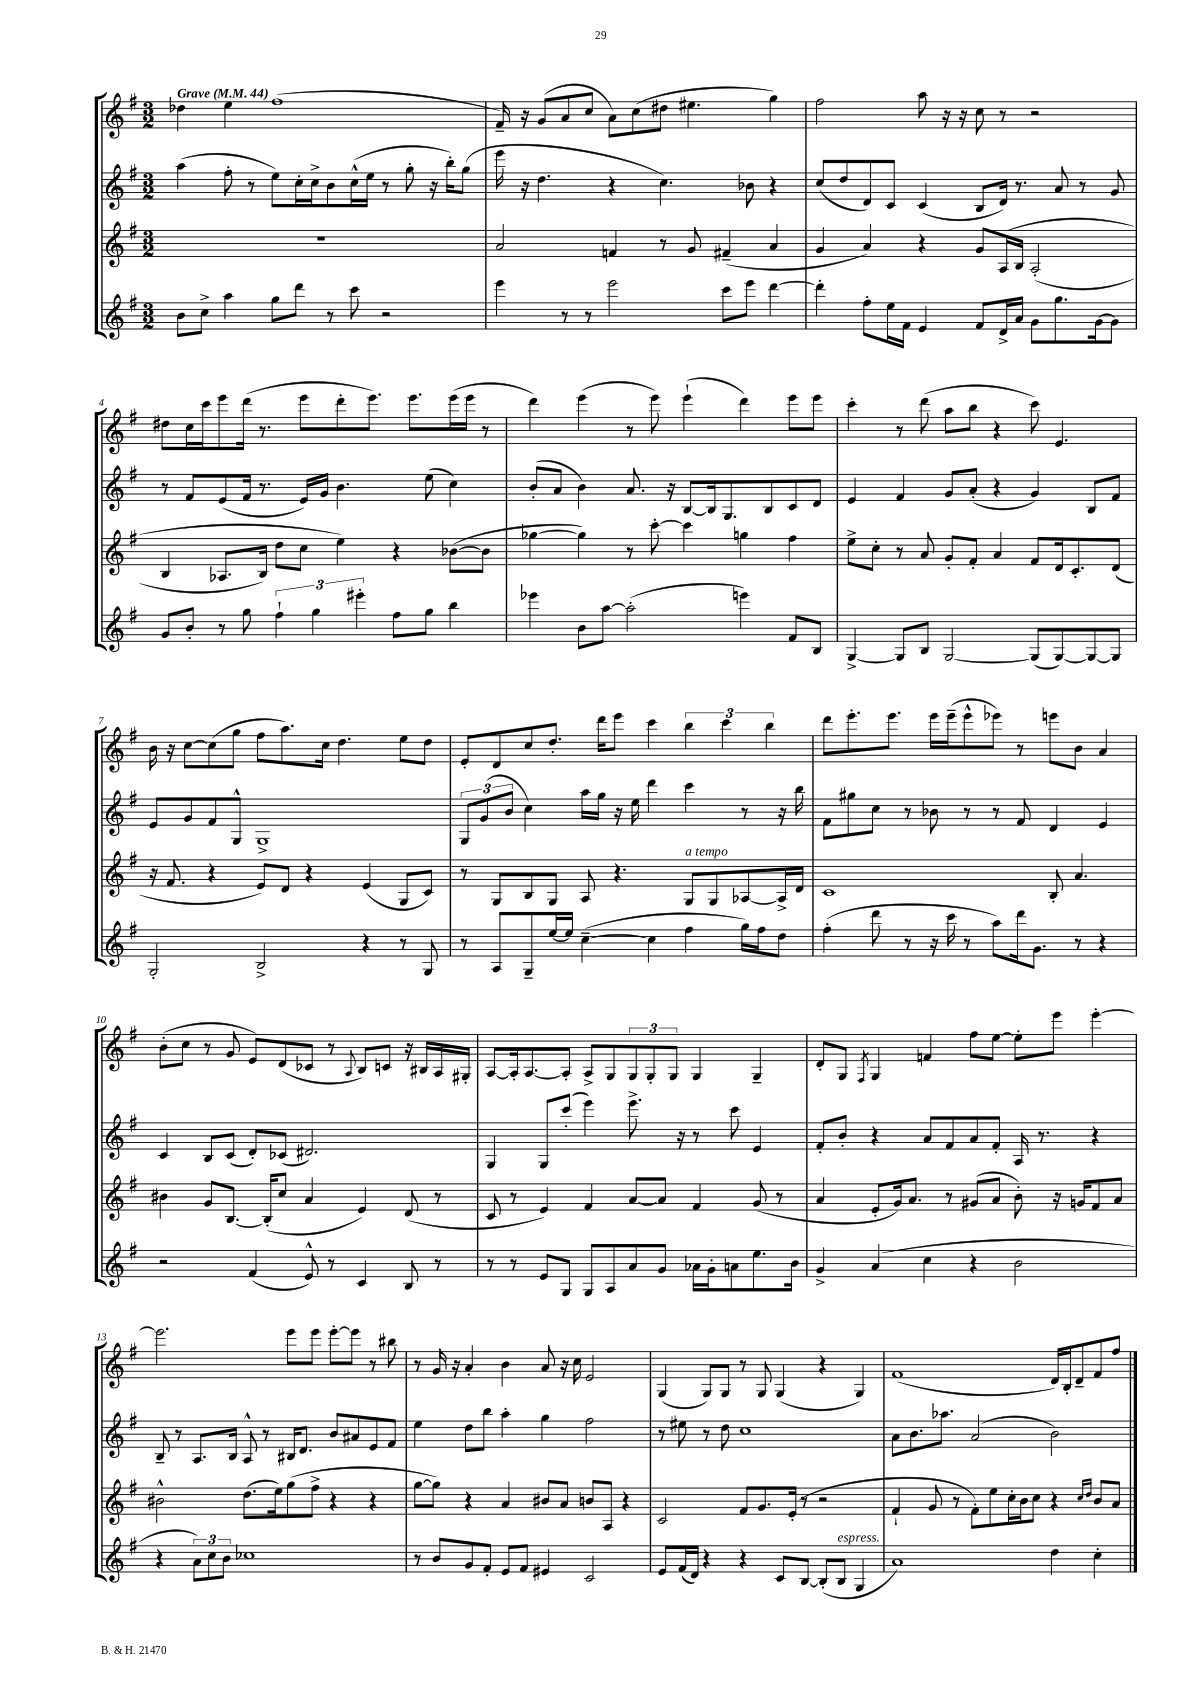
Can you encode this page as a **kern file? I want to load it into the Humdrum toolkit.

**kern	**kern	**kern	**kern
*staff4	*staff3	*staff2	*staff1
*clefG2	*clefG2	*clefG2	*clefG2
*k[f#]	*k[f#]	*k[f#]	*k[f#]
*M3/2	*M3/2	*M3/2	*M3/2
*MM44	*MM44	*MM44	*MM44
8b	1.r	(4aa	4dd-
8cc^	.	.	.
4aa	.	8ff#'	4ee
.	.	8r	.
8gg	.	8ee)	(1ff#
8ddd	.	16cc'	.
.	.	16cc^	.
8r	.	8b	.
8ccc	.	(16cc^^	.
.	.	16ee	.
2r	.	8r	.
.	.	8gg'	.
.	.	16r	.
.	.	16bb')	.
.	.	(8gg	.
=	=	=	=
4eee	2a	16eee	16f#~)
.	.	16r	16r
.	.	4.dd	(8g
8r	.	.	8a
8r	.	.	8cc
2eee	4f	4r	8a)
.	.	.	(8cc
.	8r	4.cc)	8dd#
.	8g	.	4.ee#
8ccc	(4f#~	.	.
8eee	.	8b-	.
[4ddd	4a	4r	4gg)
=	=	=	=
4ddd']	4g	(8cc	2ff#
.	.	8dd	.
8ff#'	4a)	8d)	.
16ee	.	8c	.
16f#	.	.	.
4e	4r	(4c	8aa
.	.	.	16r
.	.	.	16r
8f#	8g	8B	8cc
16d^	&(16A	16d)	8r
16a	16B	8.r	.
8g	(2A'	.	2r
8.gg	.	8a	.
.	.	8r	.
[16g	.	.	.
8g]	.	8g	.
=	=	=	=
8g	4B	8r	8dd#
8b'	.	8f#	16cc
.	.	.	16ccc
8r	8.A-	(8e	8eee
8gg	.	16f#	(16ddd
.	16B)	8.r	8.r
6ff#`	8dd	.	.
.	8cc	16e)	8eee
6gg	.	.	.
.	.	16g	.
.	4ee&)	4.b	8ddd'
6eee#'	.	.	.
.	.	.	8.eee)
8ff#	4r	.	.
.	.	.	8.eee
8gg	.	(8ee	.
4bb	([8b-	4cc)	(16eee
.	.	.	16eee
.	8b-]	.	8r
=	=	=	=
4eee-	[4gg-	(8b'	4ddd)
.	.	8a	.
8b	4gg-])	4b)	(4eee
[8aa	.	.	.
(2aa']	8r	8.a	8r
.	[8ccc'	.	8eee)
.	.	16r	.
.	4ccc]	[8B	(4eee`
.	.	16B]	.
.	.	8.G	.
4eee)	4gg	.	4ddd)
.	.	8B	.
8f#	4ff#	8c	8eee
8B	.	8d	8eee
=	=	=	=
[4G^	8ee^	4e	4ccc'
.	8cc'	.	.
8G]	8r	4f#	8r
8B	8a	.	(8ddd
[2G	8g'	8g	8aa
.	8f#'	(8a'	8bb
.	4a	4r	4r
(8G]	8f#	4g)	8ccc)
[8G)	16d	.	4.e
.	8.c'	.	.
8G_	.	8B	.
8G]	(8d	8f#	.
=	=	=	=
2G'	16r	8e	16b
.	8.f#	.	16r
.	.	8g	[8cc
.	4r	8f#	(8cc]
.	.	8G^^	8gg
2B^	8e)	1G^	8ff#
.	8d	.	8.aa)
.	4r	.	.
.	.	.	16cc
.	.	.	4.dd
4r	(4e	.	.
8r	8G	.	8ee
8G	8c)	.	8dd
=	=	=	=
8r	8r	12G	8e'
.	.	(12g	.
8A	8G	.	8d
.	.	12b	.
8G~	8B	4cc)	8cc
[16ee	8G	.	8.dd'
16ee]	.	.	.
([4cc~	8A	16aa	.
.	.	16gg	16ddd
.	4.r	16r	8eee
.	.	16ee	.
4cc]	.	4ddd	4ccc
4ff#	8G	4ccc	6bb
.	8G	.	.
.	.	.	6ccc
16gg)	[8A-	8r	.
16ff#	.	.	.
.	.	.	6bb
8dd	16A-^]	16r	.
.	16d	16bb	.
=	=	=	=
(4ff#'	1c	8f#	8ddd
.	.	8gg#	8.eee'
8ddd	.	8cc	.
.	.	.	8.eee
8r	.	8r	.
16r	.	8b-	16eee
16ccc	.	.	(16eee~
8r	.	8r	8eee^^
8aa)	.	8r	8eee-)
16ddd	.	8f#	8r
8.g	.	.	.
.	8B'	4d	8eee
8r	4.a	.	8b
4r	.	4e	4a
=	=	=	=
2r	4b#	4c	(8b'
.	.	.	8cc
.	8g	8B	8r
.	[8.B	(8c	8g
(4f#	.	8d')	8e)
.	(16B']	.	.
.	8cc	(8c-	(8d
8e^^)	4a	2.d#)	8c-
8r	.	.	8r
.	.	.	8qqA
4c	4e)	.	8B)
.	.	.	8c
8B	(8d	.	16r
.	.	.	16B#
8r	8r	.	16A
.	.	.	16G#'
=	=	=	=
8r	8c	4G	[8A
8r	8r	.	16A']
.	.	.	[8.A
8e	4e)	8G	.
8G	.	(8ccc'	8A']
8G	4f#	4eee)	8A^
8A	.	.	8G
8a	[8a	8.eee^	12G
.	.	.	12G'
8g	8a]	.	.
.	.	.	12G
.	.	16r	.
16a-	4f#	8r	4G
16g'	.	.	.
8a	.	8ccc	.
8.ee	(8g	4e	4G~
.	8r	.	.
16b	.	.	.
=	=	=	=
4g^	4a	8f#'	8d'
.	.	8b'	8G
.	.	.	8qF#
(4a	8e'	4r	4G
.	16g)	.	.
.	8.a	.	.
4cc	.	8a	4f
.	8r	8f#	.
4r	(8g#	8a	8ff#
.	8a	8f#'	[8ee
2b	8b')	16A	8ee']
.	.	8.r	.
.	16r	.	8eee
.	16g	.	.
.	8f#	4r	[4eee'
.	8a	.	.
=	=	=	=
4r	2b#^^	8B~	2.eee]
.	.	8r	.
12a)	.	8.A	.
12cc	.	.	.
12b	.	.	.
.	.	16B	.
1cc-	(8.dd	8A^^	.
.	.	8r	.
.	16ee)	.	.
.	(8gg	16B#	8eee
.	.	8.d	.
.	8ff#^	.	8eee
.	4r	8b	[8eee'
.	.	8a#	8eee]
.	4r	8e	8r
.	.	8f#	8bb#
=	=	=	=
8r	[8gg	4ee	8r
8b	8gg])	.	16g
.	.	.	16r
8g	4r	8dd	4a'
8f#'	.	8bb	.
8e	4a	4aa'	4b
8f#	.	.	.
4e#	8b#	4gg	8a
.	8a	.	16r
.	.	.	16cc
2c	8b	2ff#	2e
.	8A	.	.
.	4r	.	.
=	=	=	=
8e	2c	8r	(4G
(16f#	.	8ee#	.
16d)	.	.	.
4r	.	8r	8G)
.	.	8dd	8G
4r	8f#	1cc	8r
.	8.g	.	8G
8c	.	.	(4G
.	(16e'	.	.
[8B	8r	.	.
(8B']	2r	.	4r
8B	.	.	.
4G	.	.	4G)
=	=	=	=
1a)	4f#`	8a	(1f#
.	.	8.b	.
.	8g	.	.
.	.	8.aa-	.
.	8r	.	.
.	8f#')	(2a	.
.	8ee	.	.
.	16cc'	.	.
.	16b	.	.
.	8cc	.	.
4dd	4r	2b)	16d)
.	.	.	16B'
.	.	.	8d~
.	16qqcc	.	.
.	16qqdd	.	.
4cc'	8b	.	8f#
.	8a	.	8ff#
==	==	==	==
*-	*-	*-	*-
